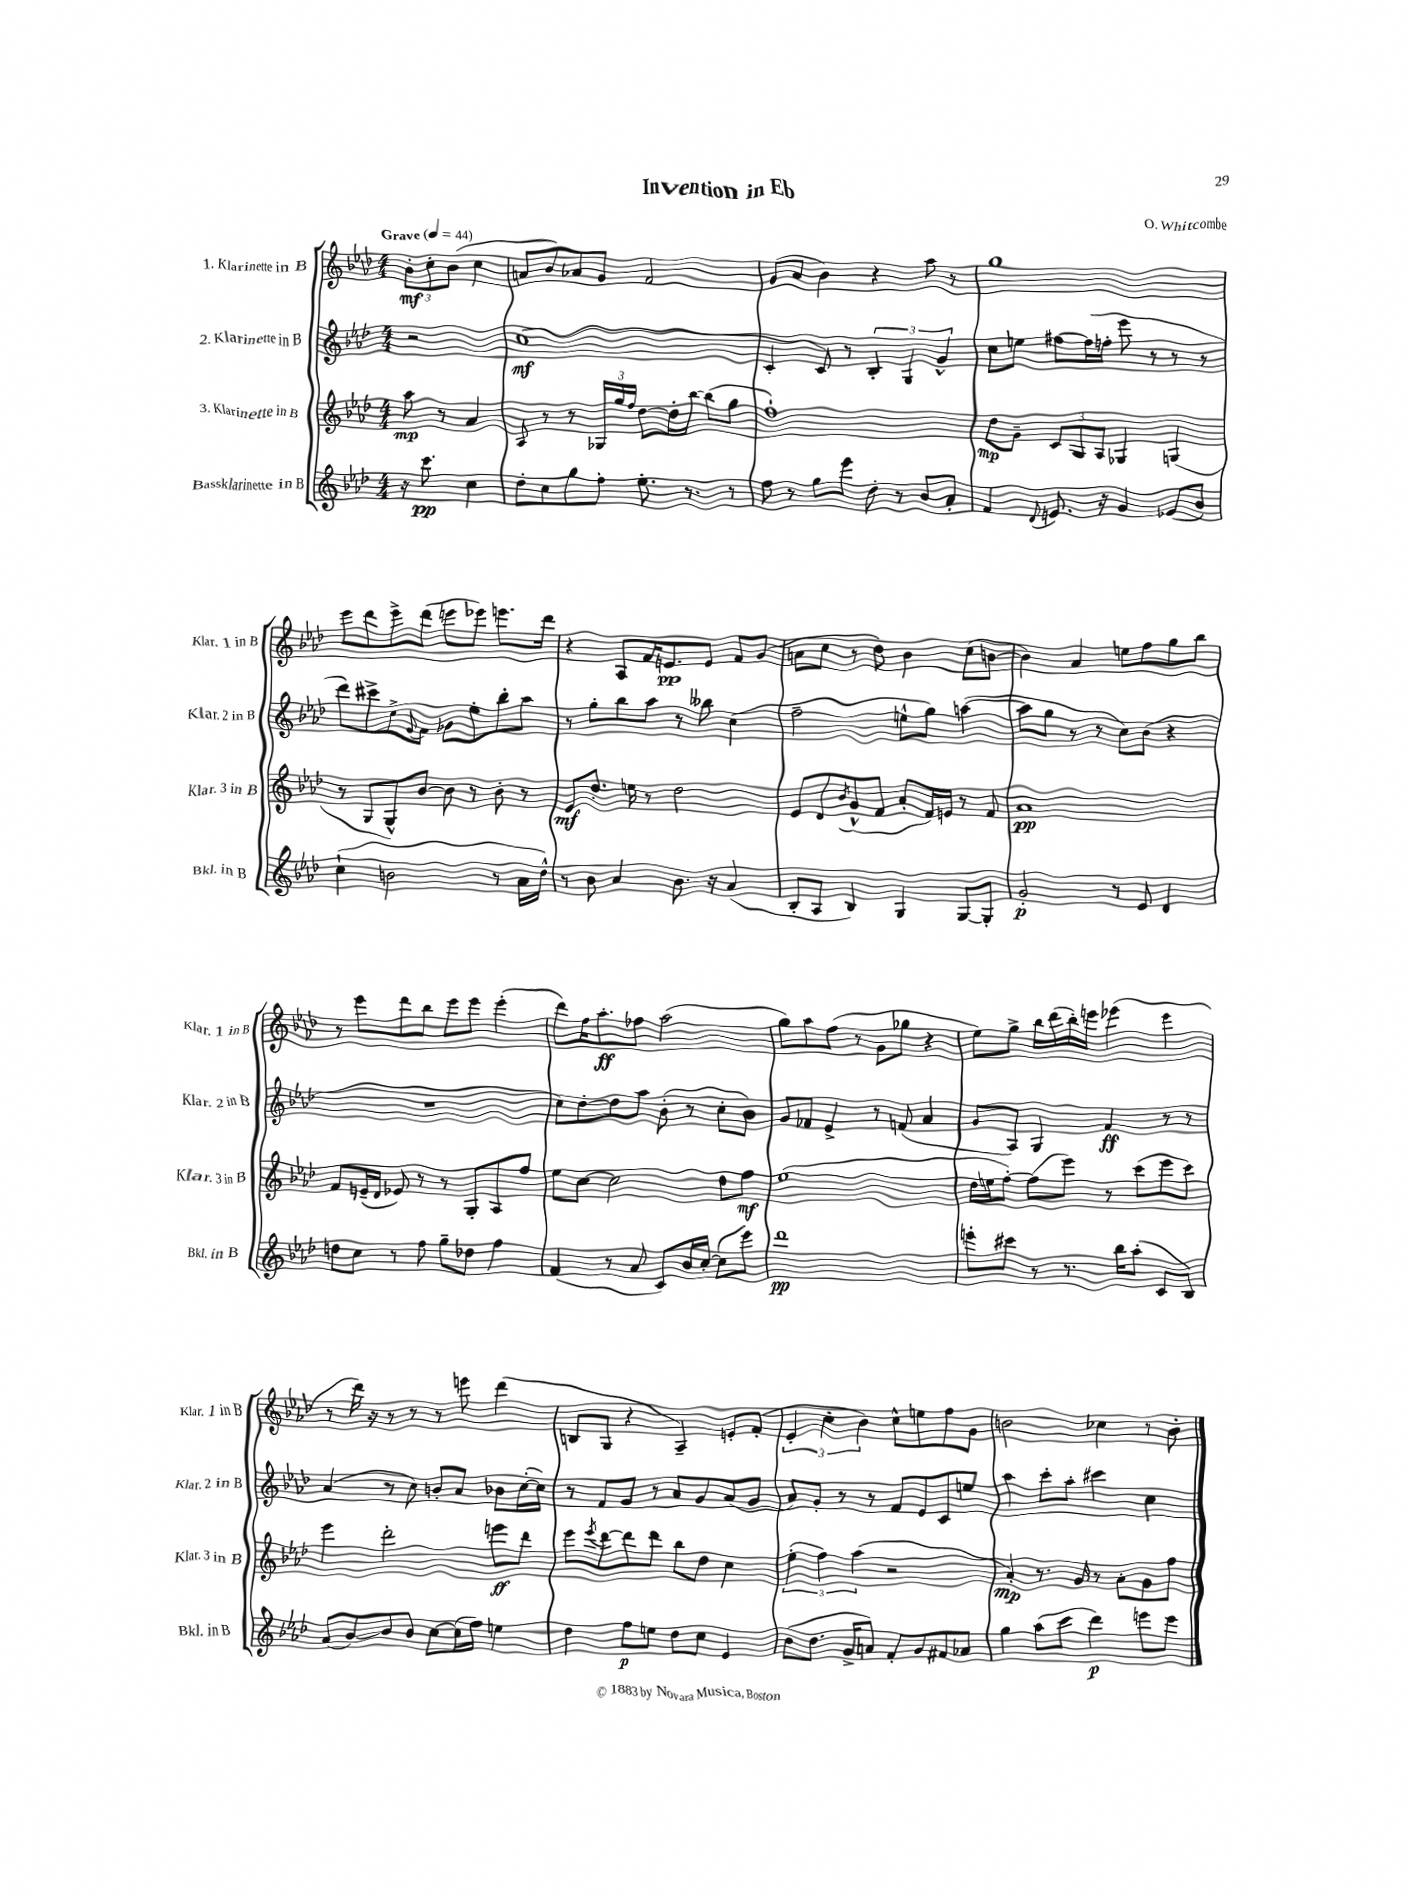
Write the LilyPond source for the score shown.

\header { title = "Invention in Eb" composer = "O. Whitcombe" }
<<
\new StaffGroup <<
\new Staff = "s0" \with { instrumentName = "1. Klarinette in B" shortInstrumentName = "Klar. 1 in B" } {
    \clef treble \key aes \major \numericTimeSignature \time 4/4 \partial 2 \tempo "Grave" 4 = 44
    \tuplet 3/2 { bes'8-.\mf c''8-. bes'8( } c''4 |
    a'8 bes'8) aes'8 g'8 f'2 |
    g'8( aes'8 bes'4) r4 aes''8 r8 |
    g''1 |
    ees'''8 des'''8 ees'''8-> des'''8( e'''8 ees'''8) e'''8. des'''16 |
    r4 aes8 f'16 e'8.\pp e'8 f'8 g'8( |
    a'8 c''8 r8 des''8) bes'4 c''8( b'8~ |
    b'4) aes'4 e''8 f''8 g''8 bes''8 |
    r8 ees'''8 des'''8 bes''8 ees'''8 ees'''8 ees'''4-.( |
    des'''8) f''16 aes''8.-.\ff fes''8 aes''2( |
    g''8) aes''8 f''8( r8 g'8 ges''8 r4 |
    ees''8) g''8-> bes''16 des'''16( bes''16-.) e'''16 ees'''4( ees'''4 |
    r8 des'''16) r16 r8 r8 r8 e'''8 des'''4( |
    b8 g8 r4 aes4--) e'8-. f'8-.( |
    \tuplet 3/2 { ees'4-. c''4-. bes'4) } c''8-^ e''8 f''8 g'8 |
    b'2 ces''4 r8 b'8-. \bar "|." |
}
\new Staff = "s1" \with { instrumentName = "2. Klarinette in B" shortInstrumentName = "Klar. 2 in B" } {
    \clef treble \key aes \major \numericTimeSignature \time 4/4 \partial 2
    r2 |
    c''1\mf( |
    c'4-. c'8) r8 \tuplet 3/2 { bes4-. g4 g'4-^ } |
    c''8 e''8 fis''8~ fis''16( f''16-. ees'''8 r8 r8 r8 |
    des'''8) cis'''8-> c''8-> \appoggiatura { ees'8 } f'8 ges'8 ees''8-. bes''8-. aes''8 |
    r8 g''8-. bes''8 aes''8 r8 beses''8 c''4( |
    f''2-- e''8-^ g''8) a''4~( |
    a''8 g''8 r8 r8 c''8) bes'8( r4 |
    R1 |
    c''8) des''8~-. des''8 aes''8 bes'8-.( r8 c''8-. bes'8) |
    g'8 fes'8 ees'4-> r8 f'8( aes'4 |
    g'8 aes8) g4 f'4\ff r8 r8 |
    aes'4( r8 c''8) b'8-. aes'8 bes'8 c''16~-.( c''16) |
    r8 f'8 g'8 r8 aes'8 g'8 aes'8( g'8 |
    aes'8) g'8-. r8 r8 f'8 ees'8 c'8 e''8 |
    aes''4 c'''8-. aes''8-. cis'''4 c''4 \bar "|." |
}
\new Staff = "s2" \with { instrumentName = "3. Klarinette in B" shortInstrumentName = "Klar. 3 in B" } {
    \clef treble \key aes \major \numericTimeSignature \time 4/4 \partial 2
    aes''8\mp r8 aes'4 |
    aes8 r8 r8 \tuplet 3/2 { ges16 g''16 f''16 } des''8~ des''16-. bes''16~ bes''8( g''8 |
    f''1-.) |
    des''8\mp g'8-- \tuplet 3/2 { c'8 g8 aes8 } ges4 g4( |
    r8 g8 g8-^) bes'8~ bes'8 r8 bes'8-. r8 |
    ees'8\mf des''8.-. e''16 r8 des''2 |
    ees'8 des'8 \acciaccatura { bes'8 } g'8-^( f'8 aes'8-. f'16) e'16 r8 f'8 |
    aes'1\pp |
    f'8 e'16--( des'16 ees'8) r8 r8 g8-. aes8 f''8 |
    ees''8 c''8~ c''2 des''8 f''8\mf |
    ees''1( |
    des''16 e''16 f''8~-.) f''8( ees'''8) r8 c'''8( ees'''8 c'''8) |
    ees'''4 des'''2-. e'''8\ff des'''8 |
    ees'''8 \acciaccatura { ees'''8 } des'''8~ des'''8 des'''8 bes''8 des''8 c''4 |
    \tuplet 3/2 { ees''4-.( f''4) aes''4( } r2 |
    aes'4-.\mp) r8. g'16 r8 aes'8-. g'8 f''8 \bar "|." |
}
\new Staff = "s3" \with { instrumentName = "Bassklarinette in B" shortInstrumentName = "Bkl. in B" } {
    \clef treble \key aes \major \numericTimeSignature \time 4/4 \partial 2
    r16 c'''8.\pp c''4 |
    des''8-. c''8 g''8 f''8-. ees''8.-. r8. r8 |
    f''8 r8 g''8 ees'''8 des''8-. r8 bes'8 aes'8-. |
    f'4 \appoggiatura { des'8 } e'8. r16 g'4 ees'8( bes'8) |
    c''4-!( b'2 r8 aes'16 des''16-^) |
    r8 bes'8 aes'4 bes'8. r16 aes'4( |
    bes8-. aes8 bes4) g4 g8~ g8-. |
    g'2-.\p r8 ees'8 des'4 |
    d''8 c''8 r8 f''8 g''8-- des''8 f''4 |
    f'4( r8 aes'8 c'8) bes'16 c''16~-. c''8( ees'''8) |
    des'''1\pp |
    e'''8-. cis'''8 r8 r8. bes''16 aes''8-.( c'8 bes8) |
    aes'8( bes'8~) bes'8 bes'8 c''8~ c''16( f''16) e''4 |
    des''4 f''8\p e''8 des''8 c''8 ees'4 |
    bes'8( des''8. g'16-> a'8) f'8-. g'8 fis'8 aes'8 |
    g''4 aes''8( c'''8 des'''4\p) e'''8 e'''8 \bar "|." |
}
>>
>>
\layout { \context { \Score \remove "Bar_number_engraver" } }
